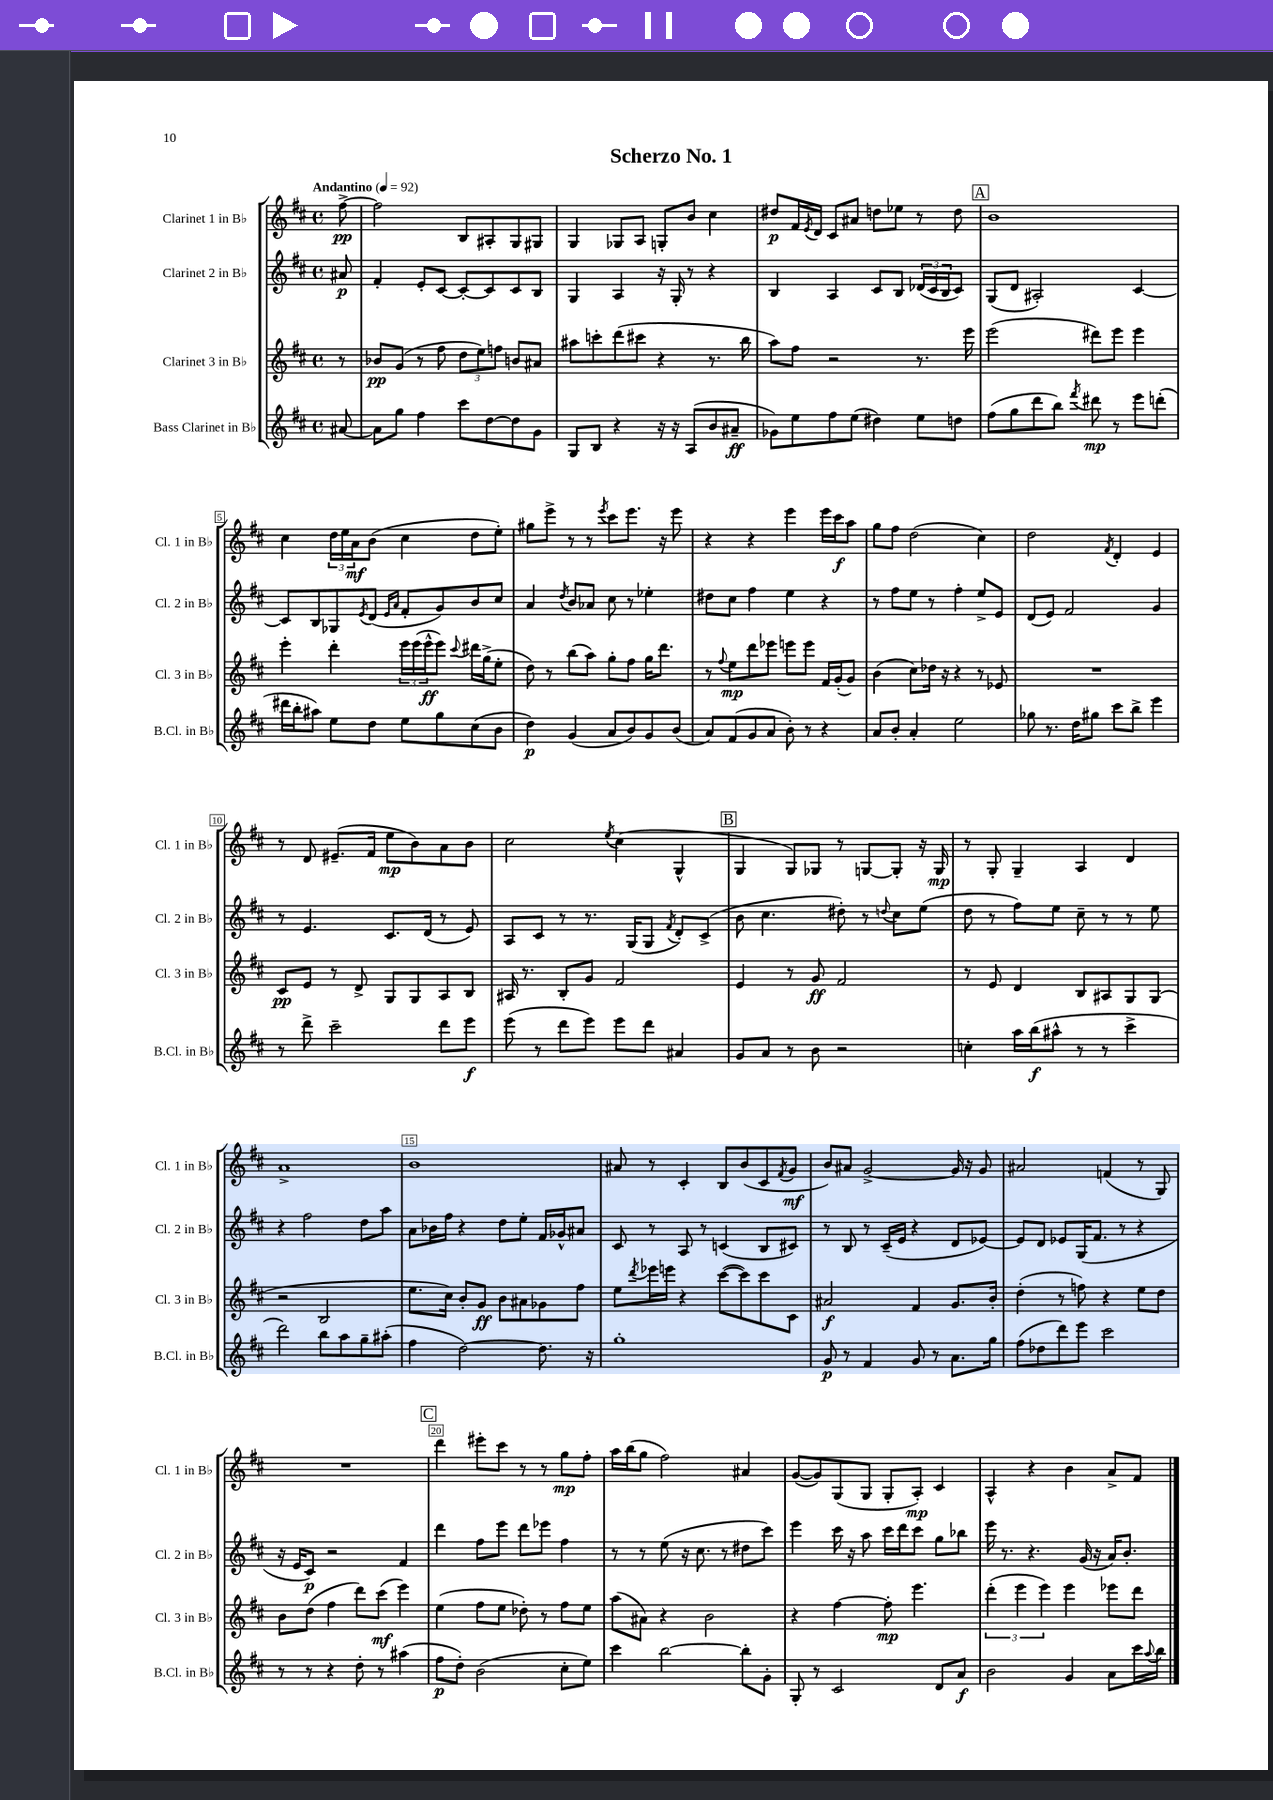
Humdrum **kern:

**kern	**kern	**kern	**kern
*staff4	*staff3	*staff2	*staff1
*clefG2	*clefG2	*clefG2	*clefG2
*k[f#c#]	*k[f#c#]	*k[f#c#]	*k[f#c#]
*M4/4	*M4/4	*M4/4	*M4/4
*met(c)	*met(c)	*met(c)	*met(c)
*MM92	*MM92	*MM92	*MM92
[8a#	8r	8a#	[8ff#^
=	=	=	=
8a#]	8b-	4f#'	2ff#]
8gg	(8g	.	.
4ff#	8r	8e'	.
.	8ff#	[8c#	.
8ccc#	12dd	8c#'_	8B
.	12ee)	.	.
[8dd	.	8c#]	8A#'
.	12ff	.	.
8dd]	8b	8c#	8G
8g	8a#	8B	8G#
=	=	=	=
8G	8aa#	4G	4G
8B	8ccc'	.	.
4r	(8ddd	4A	8G-
.	8ccc#	.	8A
16r	4r	16r	8G'
16r	.	16G'	.
(8A	.	8r	8b
8b	8.r	4r	4cc#
8a#~	.	.	.
.	16bb	.	.
=	=	=	=
8g-)	8aa)	4B	8dd#
8ee	8ff#	.	16f#
.	.	.	8qe
.	.	.	16d
8ff#	2r	4A	8c#
(8ee	.	.	8a#
4dd#)	.	8c#	8dd
.	.	8B	8ee-
8ee	8.r	(24d-	8r
.	.	24c#	.
.	.	24B	.
8dd	.	8c#)	8dd
.	16eee	.	.
=	=	=	=
(8ff#	(2eee	(8G	1b
8gg	.	8d	.
8ddd	.	2A#')	.
8bb)	.	.	.
8qfff#	.	.	.
8ddd#	8ddd#)	.	.
8r	8eee	.	.
8eee	4eee	[4c#	.
(8ddd'	.	.	.
=	=	=	=
16ddd#	4eee'	8c#]	4cc#
16bb'	.	.	.
8aa#)	.	8B	.
8ee	4ddd'	8G-	24dd
.	.	.	24ee
.	.	.	24a
.	.	8qe	.
8dd	.	(8d	(8b
.	.	16qqe	.
.	.	16qqa	.
8ee	24eee	8f#'	4cc#
.	(24eee	.	.
.	24eee^^	.	.
8gg	8eee)	8g)	.
.	8qqccc#	.	.
(8cc#	16ddd#	8b	8dd
.	(16gg^	.	.
8b	8ee'	8cc#	8ee')
=	=	=	=
4dd)	8dd)	4a	8gg#
.	8r	.	8eee^
.	.	8qdd	.
(4g	(8bb	8b	8r
.	8aa)	8a-	8r
.	.	.	8qeee
8a	8gg'	8cc#	8ccc#
8b)	8ff#	8r	8.eee
8g	16gg	4ee-'	.
.	8.ddd	.	16r
(8b	.	.	8eee
=	=	=	=
8a)	8r	8dd#	4r
.	8qqff#	.	.
(8f#	8ee	8cc#	.
8g	8ddd	4ff#	4r
8a	8eee-	.	.
8b')	8eee	4ee	4eee
8r	8eee	.	.
4r	16f#	4r	16eee
.	(16g'	.	16ccc#
.	8g)	.	8aa
=	=	=	=
8a	(4b	8r	8gg
8b'	.	8ff#	8ff#
4a'	8cc#)	8ee	(2dd
.	16dd-	8r	.
.	16r	.	.
2ee	4r	4ff#'	.
.	8r	8ee^	4cc#)
.	8e-	8e	.
=	=	=	=
8gg-	1r	(8d	2dd
8.r	.	8e)	.
.	.	2f#	.
16dd	.	.	.
8gg#	.	.	.
.	.	.	8qf#
8ccc#	.	.	4d'
8bb^	.	.	.
4eee	.	4g	4e
=	=	=	=
8r	8c#	8r	8r
8ddd^	8e	4.e	8d
2ccc#~	8r	.	(8.e#~
.	8d^	.	.
.	.	.	16f#
.	8G	8.c#	8ee
.	8G	.	8b)
.	.	(16d	.
8ddd	8A	8r	8a
8eee	8B	8e)	8b
=	=	=	=
(8eee	16A#	8A	2cc#
.	8.r	.	.
8r	.	8c#	.
8ddd	8B'	8r	.
8eee)	8g	8.r	.
.	.	.	8qee
8eee	2f#	.	(4cc#
.	.	(16G	.
8ddd	.	8G	.
.	.	8qf#	.
4a#	.	8d')	4G^^
.	.	(8c#^	.
=	=	=	=
8g	4e	8b	4G
8a	.	4.cc#	.
8r	8r	.	8G)
8b	8g	.	8G-
2r	2f#	8dd#')	8r
.	.	8r	[8G
.	.	8qqdd	.
.	.	8cc#	8G']
.	.	(8ee	16r
.	.	.	16G
=	=	=	=
4cc'	8r	8dd	8r
.	8e	8r	8G'
16aa	4d	8ff#)	4G~
(16bb	.	.	.
8aa#^^	.	8ee	.
8r	8B	8cc#~	4A
8r	8A#	8r	.
4ccc#^	8G	8r	4d
.	(8G	8ee	.
=	=	=	=
2ddd)	2r	4r	1a^
.	.	2ff#	.
8bb	2B	.	.
8aa	.	.	.
8gg~	.	8dd	.
(8aa#'	.	8aa	.
=	=	=	=
4ff#	8.ee	8a	1b
.	.	16b-	.
.	16cc#)	16ff#	.
[2dd)	8b'	4r	.
.	8g	.	.
.	8b	8dd	.
.	8a#	8ee'	.
8.dd]	8g-	16f#	.
.	.	16g-^^	.
.	8ff#	8a#	.
16r	.	.	.
=	=	=	=
1gg'	8ee	8c#	8a#
.	8qddd	.	.
.	16eee-	8r	8r
.	16eee	.	.
.	4r	8A	4c#'
.	.	8r	.
.	([8ccc#	(4c	8B
.	8ccc#])	.	(8b
.	8ccc#	8B	8c#
.	.	.	8qf#
.	8c#	8c#)	8g
=	=	=	=
8g	2a#	8r	8b)
8r	.	8B	8a#
4f#	.	8r	[2g^
.	.	(16c#~	.
.	.	16e	.
8g	4f#	4r	.
8r	.	.	.
8.a	8.g	8d	16g]
.	.	.	16r
.	.	[8e-)	8g
16gg	16b'	.	.
=	=	=	=
(8ff#	(4dd'	8e-]	2a#
8dd-	.	8d	.
8ddd)	8r	8e-	.
8eee	8ff)	(16G	.
.	.	8.f#	.
2ccc#	4r	.	(4f
.	.	8r	.
.	8ee	4r	8r
.	8dd	.	8G)
=	=	=	=
8r	8b	16r	1r
.	.	16e	.
8r	(8dd	8c#)	.
4r	4ff#	2r	.
8dd'	8ddd)	.	.
8r	(8ccc#	.	.
(4aa#	4eee)	4f#	.
=	=	=	=
8ff#	(4ee	4ddd	4ddd
8dd')	.	.	.
(2b	8ff#	8ff#	8eee#'
.	8ee	8eee	8ccc#
.	8dd-')	8ddd	8r
.	8r	8eee-	8r
8cc#'	8ff#	4ff#	8gg
8ee)	8ee	.	8ff#'
=	=	=	=
4ccc#	(8aa	8r	16aa
.	.	.	(16bb
.	8a#)	8r	8gg
[2bb	4r	(8ee	2ff#)
.	.	16r	.
.	.	8.cc#	.
.	2b	.	.
.	.	8r	.
8bb']	.	8dd#	4a#
8g'	.	8ccc#)	.
=	=	=	=
8G'	4r	4eee	([8g
8r	.	.	8g])
2c#	[4ff#	16ccc#	(8G
.	.	16r	.
.	.	8aa	8G
.	8ff#']	16ccc#	8G'
.	.	16ddd	.
.	4.eee	8ccc#	8A')
8d	.	8gg	4c#
8a	.	8bb-	.
=	=	=	=
2b	(6ddd'	16eee	4A^^
.	.	8.r	.
.	6eee	.	.
.	.	4.r	4r
.	6eee)	.	.
4g	4eee	.	4b
.	.	(16g	.
.	.	16r	.
8a	8eee-	16a)	8a^
.	.	8.b'	.
16ccc#	8ddd	.	8f#
8qqaa	.	.	.
16bb	.	.	.
==	==	==	==
*-	*-	*-	*-
